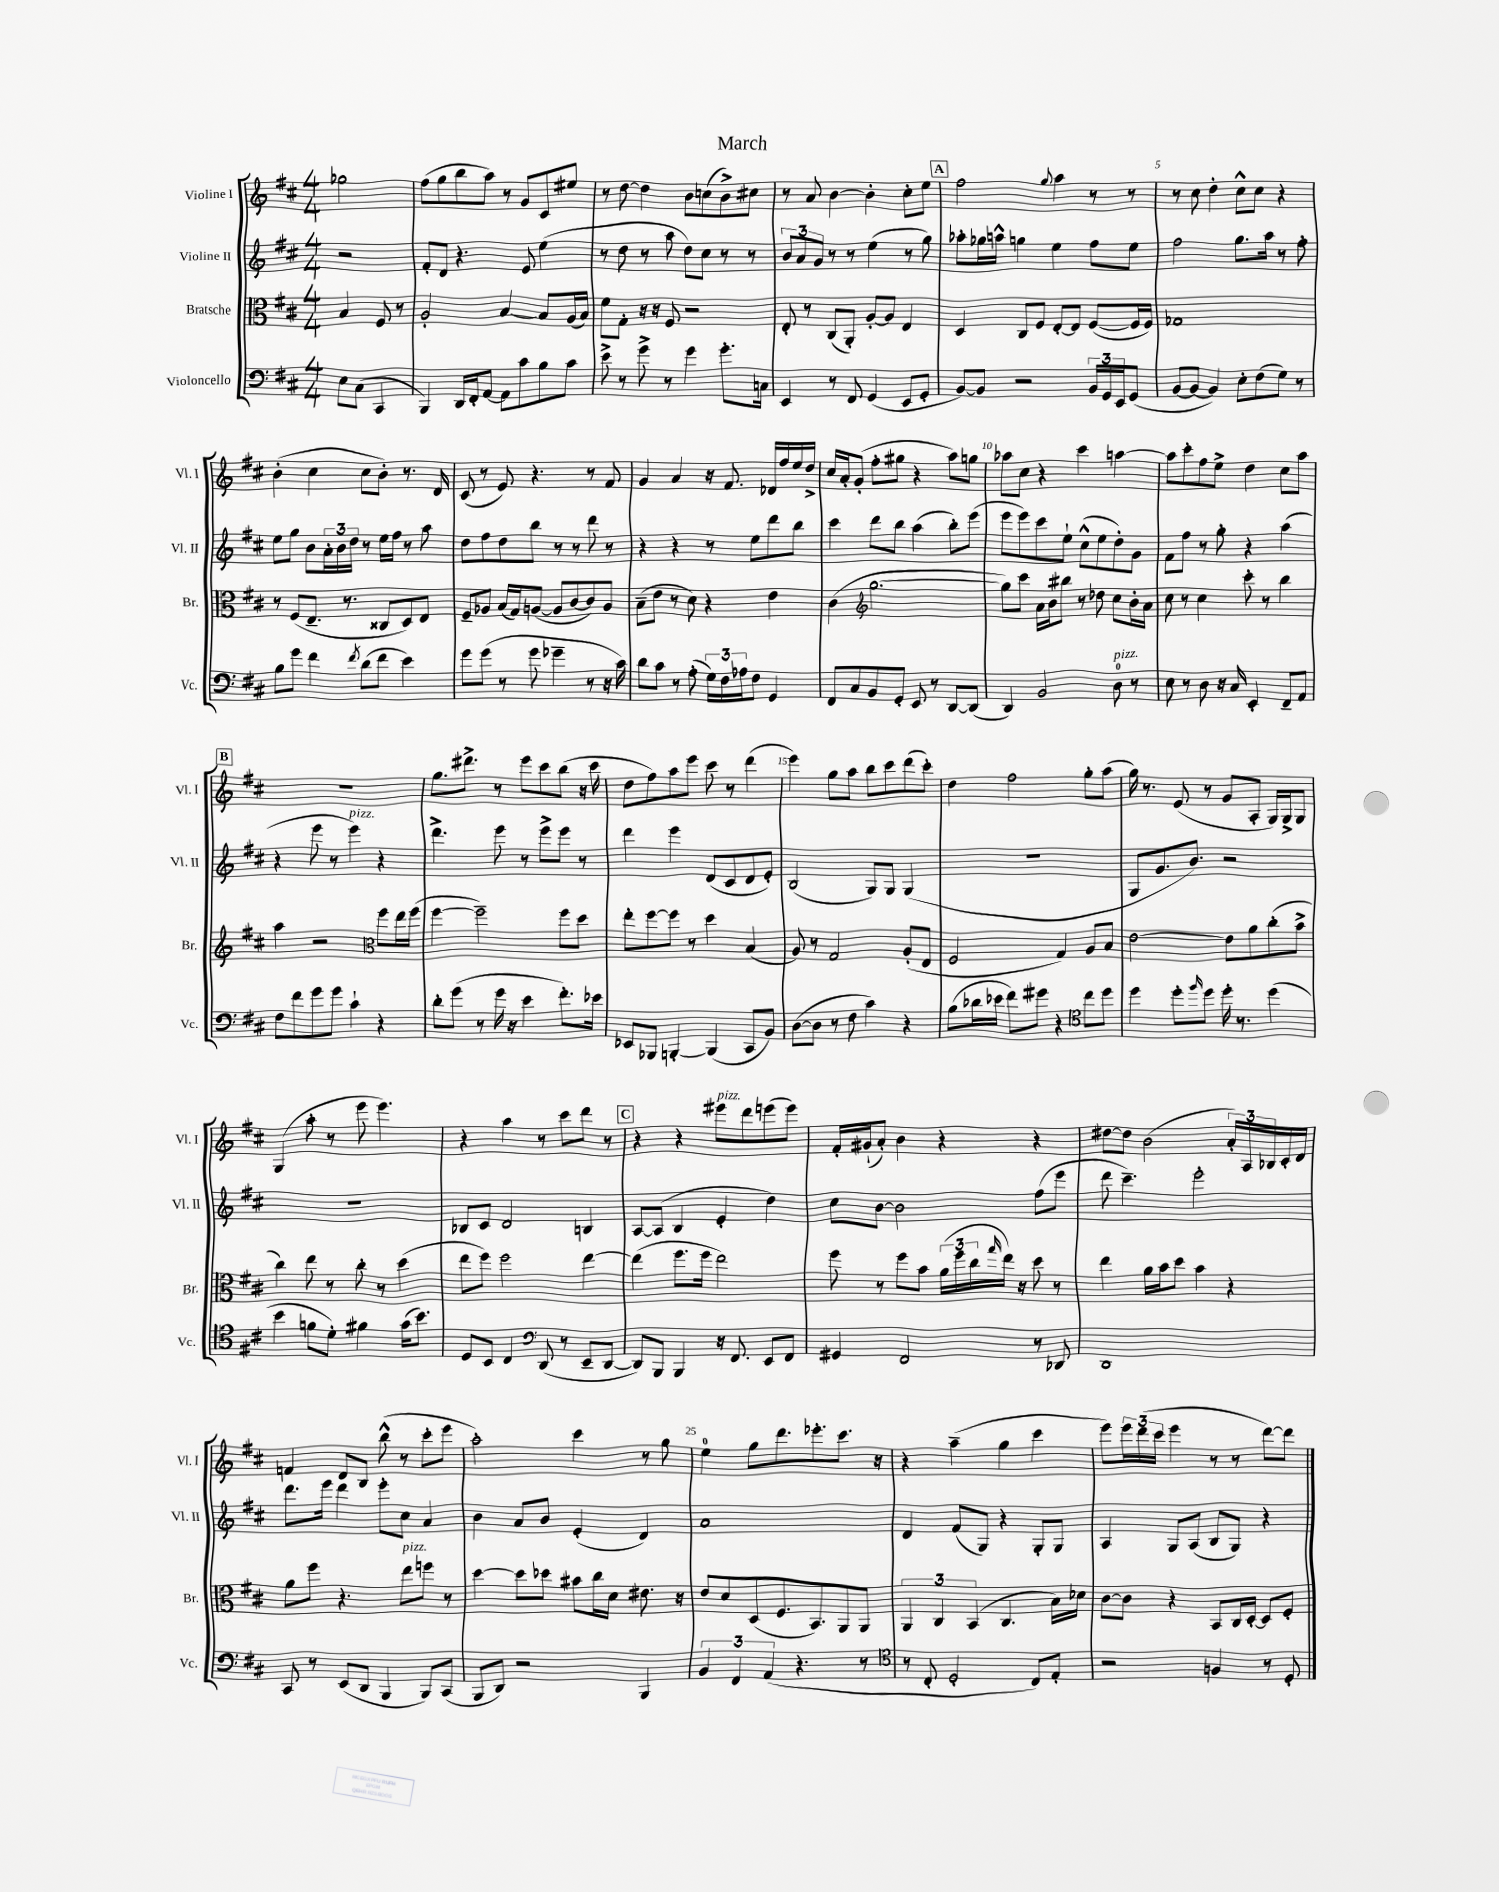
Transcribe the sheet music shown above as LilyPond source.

\header { title = "March" }
<<
\new StaffGroup <<
\new Staff = "s0" \with { instrumentName = "Violine I" shortInstrumentName = "Vl. I" } {
    \clef treble \key d \major \numericTimeSignature \time 4/4 \partial 2
    ges''2 |
    fis''8( g''8 b''8 a''8) r8 g'8 cis'8 eis''8 |
    r8 d''8~ d''4 b'8 c''8( b'8->) cis''8 |
    r8 a'8 b'4~ b'4-. cis''8-. e''8 |
    \mark \markup { \box "A" } fis''2 \appoggiatura { g''8 } a''4 r8 r8 |
    r8 cis''8 d''4-. cis''8-^ cis''8 r4 |
    b'4-.( cis''4 cis''8 b'8-.) r8. d'16 |
    cis'8( r8 e'8) r4. r8 fis'8 |
    g'4 a'4 r16 fis'8. des'16 fis''16 e''16 d''16-> |
    cis''16 a'16-. g'8-.( fis''8-. gis''8 r4 a''8) g''8 |
    aes''8 cis''8 r4 cis'''4 a''4~ |
    a''8 cis'''8-. fis''8 e''8-> d''4 cis''8 a''8 |
    \mark \markup { \box "B" } R1 |
    g''8. dis'''8.-> r8 e'''8 cis'''8 b''8( r16 cis'''16 |
    d''8 fis''8) a''8 e'''8 cis'''8 r8 d'''4( |
    e'''4) g''8 a''8 b''8 cis'''8 d'''8( cis'''8-.) |
    d''4 fis''2 g''8-. a''8( |
    g''16) r8. e'8( r8 g'8 a8-. g16) g16-> g8 |
    g4( a''8-. r8 e'''8 e'''4.) |
    r4 a''4 r8 cis'''8 d'''8 r8 |
    \mark \markup { \box "C" } r4 r4 eis'''8^\markup { \italic "pizz." } d'''8 e'''8( e'''8) |
    fis'16-. gis'16-!( a'8-.) b'4 r4 r4 |
    dis''8~ dis''8 b'2( \tuplet 3/2 { a'16-.) a16 bes16 } cis'16-. d'16 |
    f'4 d'8 b8 b''8-^( r8 cis'''8-. e'''8 |
    a''2-.) cis'''4 r8 g''8 |
    e''4-0 g''8 d'''8. ees'''8.-. cis'''8. r16 |
    r4 a''4--( g''4 cis'''4 |
    e'''8) \tuplet 3/2 { e'''16 d'''16( cis'''16 } e'''4 r8 r8 d'''8~) d'''8 \bar "|." |
}
\new Staff = "s1" \with { instrumentName = "Violine II" shortInstrumentName = "Vl. II" } {
    \clef treble \key d \major \numericTimeSignature \time 4/4 \partial 2
    r2 |
    fis'8-. d'8 r4. e'8 e''4( |
    r8 d''8 r8 a''8 d''8) cis''8 r8 r8 |
    \tuplet 3/2 { b'8 a'8 g'8 } r8 r8 e''4( r8 g''8) |
    \mark \markup { \box "A" } aes''8-. ges''16 a''16-^ g''4 e''4 fis''8 e''8 |
    fis''2 g''8. a''16 r8 fis''8-. |
    e''8 g''8 b'8 \tuplet 3/2 { a'16-. b'16 d''16 } r8 e''16 fis''16 r8 a''8 |
    d''8 fis''8 d''8 b''8 r8 r8 d'''8 r8 |
    r4 r4 r8 e''8 d'''8 b''8 |
    cis'''4 d'''8 b''8 a''4( b''8-.) e'''8( |
    e'''8 e'''8) cis'''8 e''8-! cis''8-^( e''8 d''8-.) g'8 |
    fis'8 fis''8 r8 g''8-. r4 a''4( |
    \mark \markup { \box "B" } r4 e'''8 r8 e'''4^\markup { \italic "pizz." }) r4 |
    d'''4.-> e'''8 r8 e'''8-> e'''8 r8 |
    d'''4 e'''4 d'8( cis'8 d'8 e'8-.) |
    b2( g8) g8 g4( |
    R1 |
    g8 g'8. b'8.) r2 |
    R1 |
    bes8 cis'8 d'2 b4 |
    \mark \markup { \box "C" } a8~ a8( b4 e'4-. d''4) |
    cis''8 b'8~ b'2 fis''8( e'''8 |
    d'''8 cis'''4.--) e'''2-. |
    d'''8. e'''16 d'''4 e'''8-. cis''8 a'4 |
    b'4 a'8 b'8 e'4-.( d'4) |
    a'1 |
    d'4 fis'8( g8) r4 g8-. g8 |
    a4 g8 a8( b8 g8) r4 \bar "|." |
}
\new Staff = "s2" \with { instrumentName = "Bratsche" shortInstrumentName = "Br." } {
    \clef alto \key d \major \numericTimeSignature \time 4/4 \partial 2
    b4 fis8 r8 |
    a2-. b4~ b8 a16( b16) |
    fis'8 g8-. r16 r16 fis8 r2 |
    e8-. r8 cis8( a,8-.) a8~-. a8 e4 |
    \mark \markup { \box "A" } d4 cis8 fis8 e8~-. e8 fis8~( fis16 fis16) |
    ges1 |
    r8 fis8( e8.-- r8. cisis8 d8) e8 |
    fis8-- aes8 b16( g16) a8~( a8 cis'8~ cis'8) a8 |
    b8--( e'8 r8 d'8) r4 e'4 |
    cis'4( \clef treble g''2.~ |
    g''8) cis'''8 a'16 b'16 bis''8 r8 des''8 cis''8 b'16-. a'16 |
    cis''8 r8 cis''4 cis'''8-. r8 b''4 |
    \mark \markup { \box "B" } a''4 r2 \clef alto fis''8 e''16 fis''16( |
    fis''4~ fis''2--) fis''8 d''8 |
    e''8-. fis''8~ fis''8 r8 d''4 b4( |
    a8) r8 g2 a8-.( e8 |
    fis2 g4) a8 b8 |
    e'2~ e'8 a'8 cis''8-.( b'8-> |
    cis''4) e''8 r8 cis''8-. r8 d''4( |
    e''8 fis''8) fis''2 e''4~ |
    \mark \markup { \box "C" } e''4( fis''8. fis''16 e''2) |
    fis''8 r8 fis''8 b'8 \tuplet 3/2 { a'16( fis''16 cis''16 } \grace { g''16 } e''16) r16 d''8 r8 |
    e''4 a'16 b'16 d''8 b'4 r4 |
    a'8 fis''8 r4. e''8^\markup { \italic "pizz." } f''8 r8 |
    d''4~ d''8 des''8 bis'8 cis''16 d'16 eis'8. r16 |
    e'8 d'8 d8( fis8. b,8.) a,8 a,8 |
    \tuplet 3/2 { a,4 cis4 b,4( } cis4. b16) des'16 |
    cis'8~ cis'8 r4 b,8 cis16 d16~-. d8 fis8-. \bar "|." |
}
\new Staff = "s3" \with { instrumentName = "Violoncello" shortInstrumentName = "Vc." } {
    \clef bass \key d \major \numericTimeSignature \time 4/4 \partial 2
    e8 cis8( cis,4 |
    b,,4) d,16 fis,16-. a,8~ a,8 cis'8 b8 cis'8 |
    e'8-> r8 g'8-> r8 g'4 g'8.-. c16 |
    e,4 r8 fis,8 g,4( e,8 g,8-. |
    \mark \markup { \box "A" } b,8~) b,8 r2 \tuplet 3/2 { b,16 g,16 e,16 } g,8( |
    b,8~ b,8~ b,4) e8-. fis8( g8) r8 |
    b8 g'8 fis'4 \acciaccatura { fis'8 } d'8( fis'8 e'4) |
    g'8 g'8( r8 g'8 ges'4-- r8 r16 cis'16) |
    d'8 cis'8 r8 a8-.( \tuplet 3/2 { g16) fis16 aes16 } fis8 g,4 |
    fis,8 cis8 b,8 g,8-. e,8 r8 d,8~ d,8( |
    d,4) b,2 d8-0^\markup { \italic "pizz." } r8 |
    e8 r8 d8 r16 cis16 e,4-. fis,8-- a,8 |
    \mark \markup { \box "B" } fis8 fis'8 g'8 g'8 cis'4-! r4 |
    d'8-. g'8( r8 g'16 r16 e'4 fis'8.-.) ees'16 |
    ees,8 bes,,8 b,,4~-. b,,4( cis,8 b,8) |
    d8~( d8 r8 fis8 cis'4) r4 |
    b8( des'16 ees'16 fis'8) gis'8 r4 \clef tenor cis''8 d''8 |
    d''4 d''8-. \grace { fis''16 } d''8 d''16-. r8. d''4( |
    b'4 f'8 d'8-.) fis'4 g'16( b'8.) |
    d8 b,8 cis4 \clef bass d,8( r8 e,8-- d,8~ |
    \mark \markup { \box "C" } d,8) b,,8 b,,4 r16 fis,8. e,8 fis,8 |
    gis,4 fis,2 r8 des,8 |
    d,1 |
    cis,8 r8 e,8( d,8 b,,4 b,,8) cis,8( |
    b,,8 d,8) r2 b,,4 |
    \tuplet 3/2 { b,4 fis,4 a,4( } r4. r8 |
    \clef tenor r8 cis8-. d2-. cis8) e8-. |
    r2 f4 r8 d8-. \bar "|." |
}
>>
>>
\layout { \context { \Score \override BarNumber.break-visibility = ##(#f #t #t) barNumberVisibility = #(every-nth-bar-number-visible 5) } }
